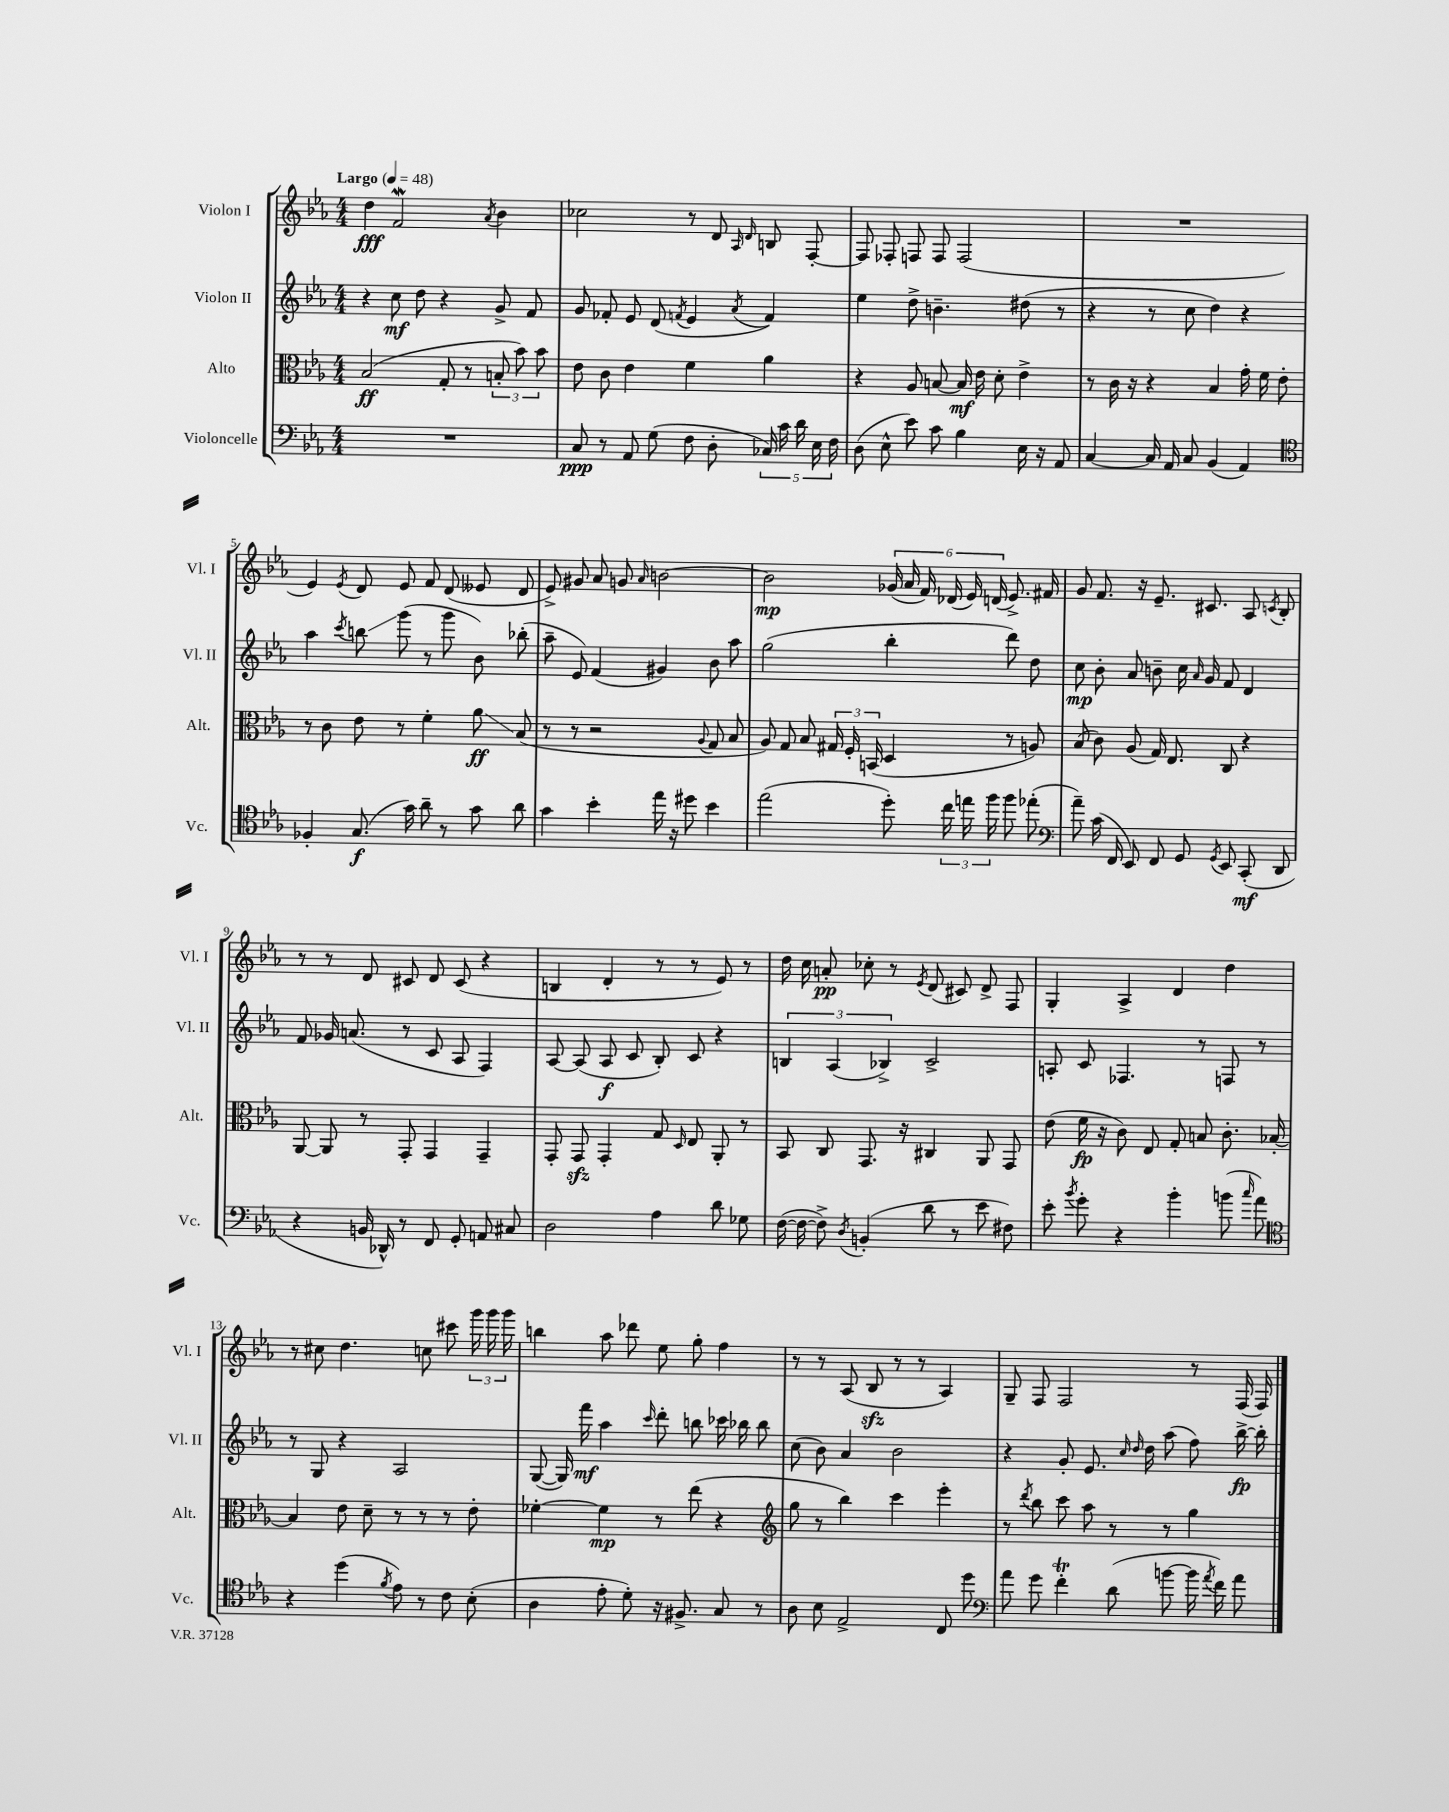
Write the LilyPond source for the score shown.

<<
\new StaffGroup <<
\new Staff = "s0" \with { instrumentName = "Violon I" shortInstrumentName = "Vl. I" } {
    \clef treble \key ees \major \numericTimeSignature \time 4/4 \tempo "Largo" 4 = 48
    \autoBeamOff d''4\fff f'2\mordent \acciaccatura { aes'8 } bes'4 |
    ces''2 r8 d'8 \grace { aes16 d'16 } b8 f8~-. |
    f8 fes8-. f8 f8 f2( |
    R1 |
    ees'4) \acciaccatura { ees'8 } d'8 ees'8 f'8 d'8( eeses'8 d'8 |
    ees'8->) gis'8 aes'8 g'8 \grace { aes'16 } b'2~ |
    b'2\mp \tuplet 6/4 { ges'16( aes'16 f'16) des'16( ees'16) d'16( } ees'8.->) fis'16 |
    g'8 f'8. r16 ees'8.-- cis'8. aes8 \acciaccatura { c'8 } bes8-. |
    r8 r8 d'8 cis'8 d'8 cis'8( r4 |
    b4 d'4-. r8 r8 ees'8) r8 |
    d''16 c''16 a'8-.\pp ces''8-. r8 \acciaccatura { ees'8 } d'8( cis'8) d'8-> f8 |
    g4-. aes4-> d'4 d''4 |
    r8 cis''8 d''4. c''8 cis'''8 \tuplet 3/2 { g'''16 g'''16 g'''16 } |
    b''4 aes''8 des'''8 ees''8 g''8-. f''4 |
    r8 r8 aes8( bes8\sfz r8 r8 aes4) |
    g8-- f8 f2 r8 f16( f16) \bar "|." |
}
\new Staff = "s1" \with { instrumentName = "Violon II" shortInstrumentName = "Vl. II" } {
    \clef treble \key ees \major \numericTimeSignature \time 4/4
    \autoBeamOff r4 c''8\mf d''8 r4 g'8-> f'8 |
    g'8 fes'8-. ees'8 d'8( \acciaccatura { f'8 } ees'4 \acciaccatura { aes'8 } f'4) |
    ees''4 d''8-> b'4.-- dis''8( r8 |
    r4 r8 c''8 d''4) r4 |
    aes''4 \acciaccatura { c'''8 } b''8\glissando g'''8( r8 g'''8 bes'8) bes''8-.( |
    aes''8-- ees'8) f'4( gis'4) bes'8 aes''8 |
    g''2( bes''4-. d'''8) d''8 |
    c''8\mp bes'8-. aes'8 b'8-- c''16 \grace { aes'16 } g'16 f'8 d'4 |
    f'8 ges'16 a'8.( r8 c'8 aes8 f4) |
    aes8~ aes8( aes8\f c'8 bes8-.) c'8 r4 |
    \tuplet 3/2 { b4 aes4( bes4->) } c'2-> |
    a8-. c'8 fes4. r8 f8 r8 |
    r8 g8 r4 aes2 |
    g8~( g16) f'''16\mf aes''4 \grace { c'''16 } d'''8-. b''8 ces'''16 bes''16 bes''8 |
    c''8( bes'8) aes'4 bes'2 |
    r4 g'8-. ees'8. \grace { c''16 d''16 } d''16 aes''8( f''8) bes''16~->\fp bes''16-. \bar "|." |
}
\new Staff = "s2" \with { instrumentName = "Alto" shortInstrumentName = "Alt." } {
    \clef alto \key ees \major \numericTimeSignature \time 4/4
    \autoBeamOff bes2\ff( g8-. r8 \tuplet 3/2 { b8-. bes'8) bes'8 } |
    ees'8 c'8 ees'4 f'4 aes'4 |
    r4 aes8 b8~ b16\mf ees'16 d'8-. ees'4-> |
    r8 c'16 r16 r4 bes4 g'16-. f'16 ees'8-. |
    r8 c'8 ees'8 r8 f'4-. aes'8\glissando\ff bes8( |
    r8 r8 r2 \appoggiatura { aes8 } g8 bes8 |
    aes8) g8 bes8 \tuplet 3/2 { gis16 f16-. b,16( } d4 r8 a8) |
    bes8( c'8) aes8( g16) ees8. c8 r4 |
    aes,8~ aes,8 r8 g,8-. g,4 g,4-- |
    g,8-. g,8\sfz g,4-. g8 \grace { d16 } ees8 aes,8-. r8 |
    bes,8 c8 g,8. r16 cis4 aes,8 g,8 |
    ees'8( f'16\fp r16 c'8) ees8 g8-. b8 c'8.-. bes16~-. |
    bes4 ees'8 d'8-- r8 r8 r8 ees'8-. |
    fes'4~-. fes'4\mp r8 ees''8( r4 |
    \clef treble g''8 r8 bes''4) c'''4 ees'''4-. |
    r8 \acciaccatura { d'''8 } bes''8 c'''8 aes''8 r8 r8 g''4 \bar "|." |
}
\new Staff = "s3" \with { instrumentName = "Violoncelle" shortInstrumentName = "Vc." } {
    \clef bass \key ees \major \numericTimeSignature \time 4/4
    \autoBeamOff R1 |
    c8\ppp r8 aes,8 g8( f8 d8-. \tuplet 5/4 { ces16) c'16 d'16 ees16 f16 } |
    d8( ees8-^ ees'8) c'8 bes4 ees16 r16 aes,8 |
    c4~ c16 aes,16 c8 bes,4( aes,4) |
    \clef tenor fes4-. g8.\f( g'16) aes'8-- r8 g'8 aes'8 |
    g'4 bes'4-. ees''16 r16 dis''8 bes'4 |
    ees''2( d''8-.) \tuplet 3/2 { c''16 e''16 f''16 } f''8 ees''8-.( |
    \clef bass aes'8--) c'16( f,16 ees,8) f,8 g,8 \acciaccatura { g,8 } ees,8 c,8-.\mf( d,8 |
    r4 b,16 des,16-^) r8 f,8 g,8-. a,8 cis8 |
    d2 aes4 d'8 ges8 |
    f16~( f16~ f8->) \acciaccatura { d8 } b,4-.( d'8 r8 ees'8 fis8) |
    ees'8-. \acciaccatura { bes'8 } g'8-. r4 bes'4-. b'8( \grace { c''16 } aes'8) |
    \clef tenor r4 d''4( \acciaccatura { f'8 } ees'8) r8 c'8 bes8-.( |
    aes4 ees'8-. d'8-.) r16 fis8.-> g8 r8 |
    aes8 bes8 ees2-> c8 d''8 |
    \clef bass aes'8 g'8 f'4-.\trill d'8( b'8~ b'16 \acciaccatura { aes'8 } f'16) aes'8 \bar "|." |
}
>>
>>
